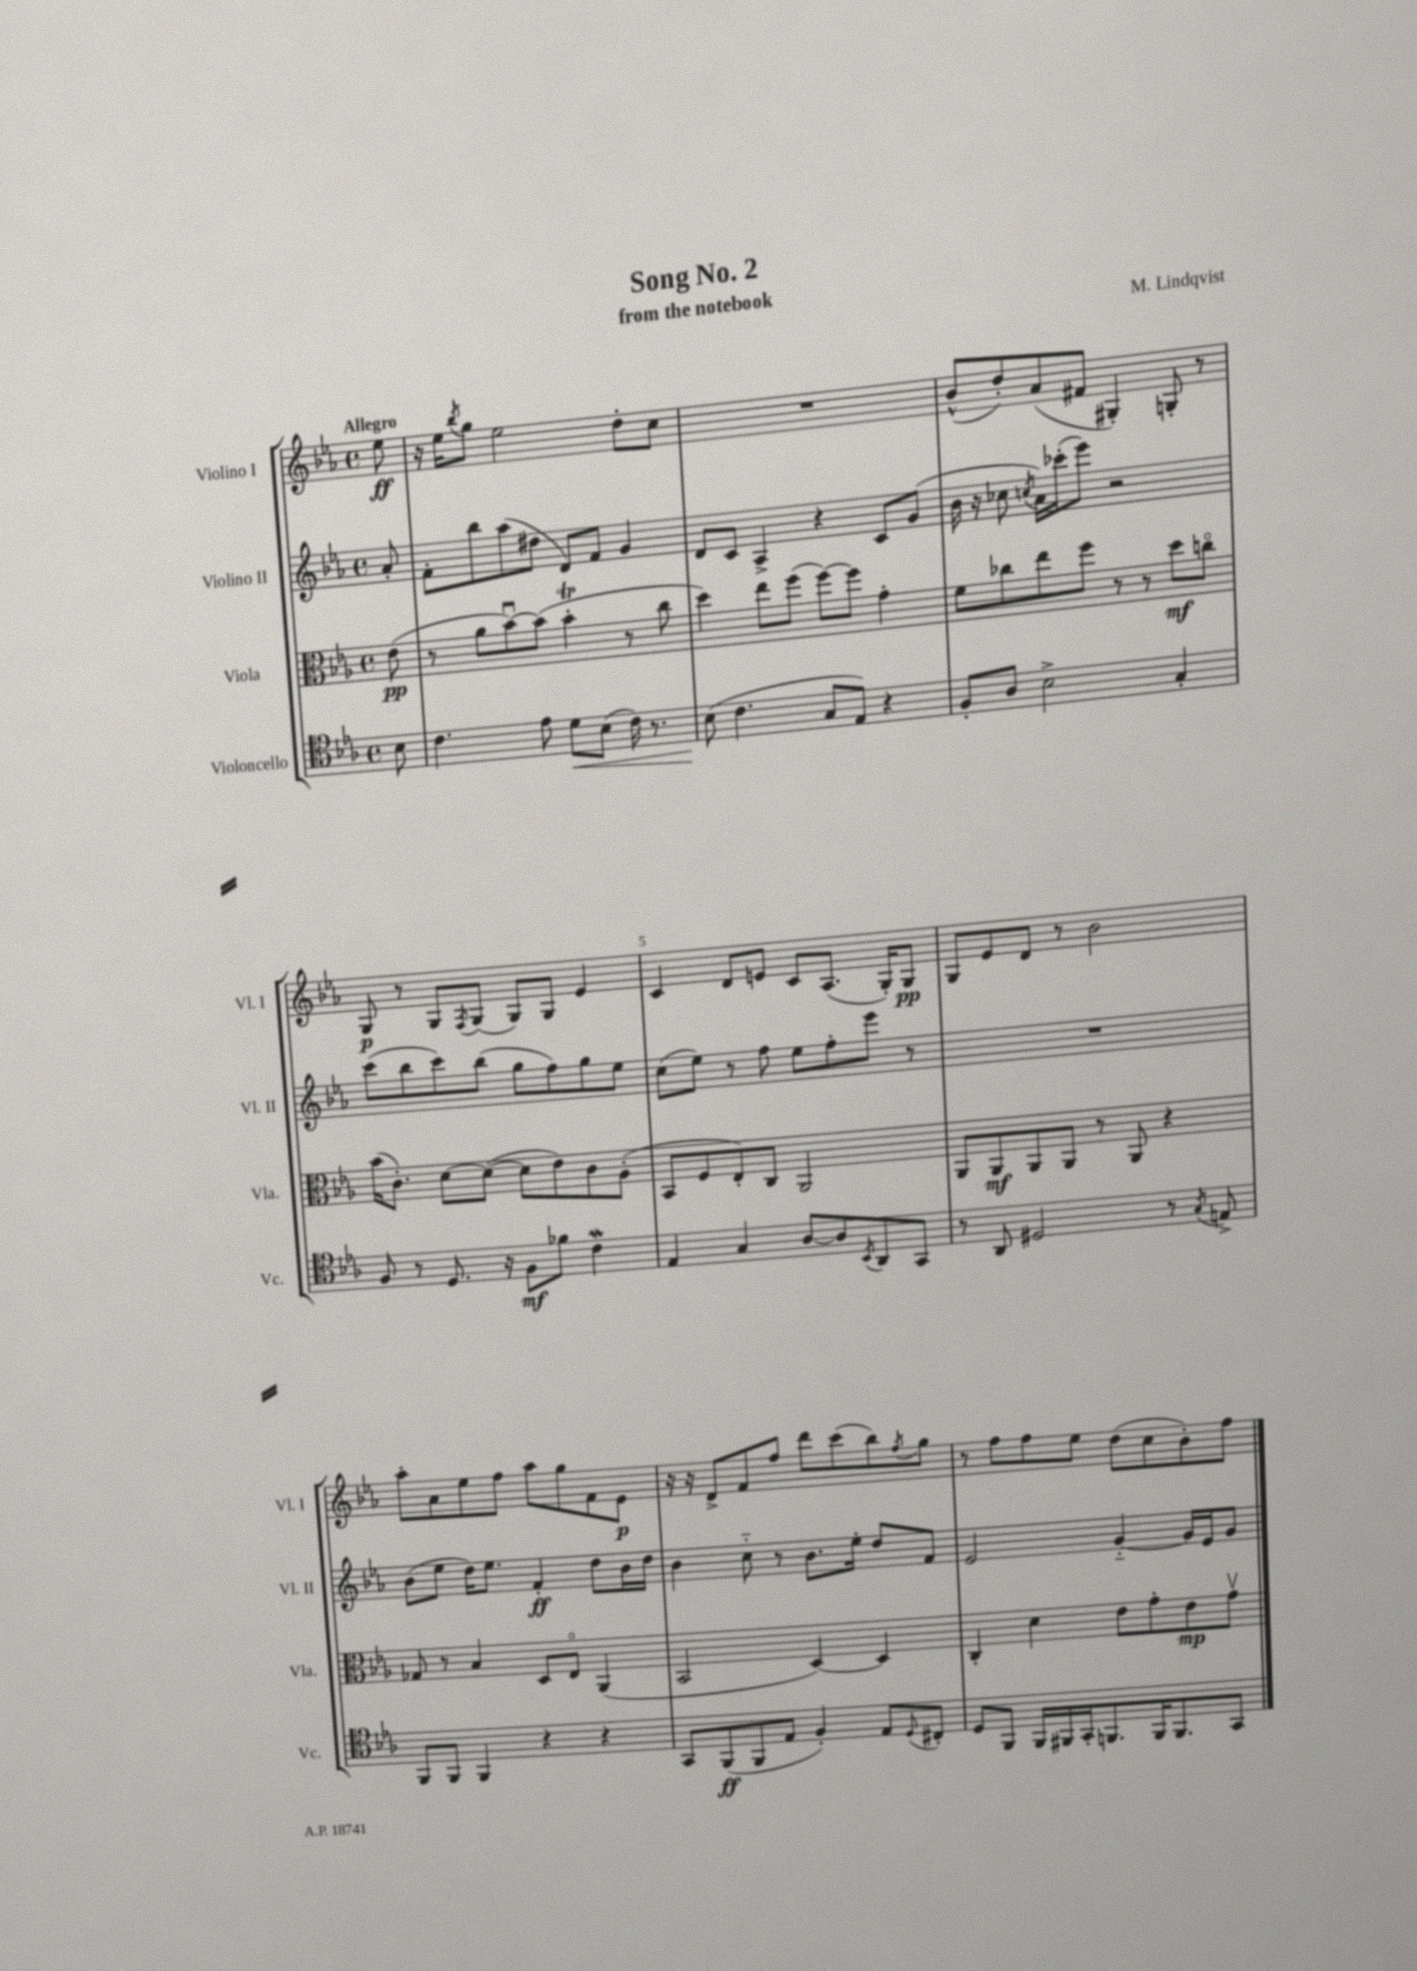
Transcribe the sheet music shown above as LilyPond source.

\header { title = "Song No. 2" composer = "M. Lindqvist" subtitle = "from the notebook" }
<<
\new StaffGroup <<
\new Staff = "s0" \with { instrumentName = "Violino I" shortInstrumentName = "Vl. I" } {
    \clef treble \key ees \major \defaultTimeSignature \time 4/4 \partial 8 \tempo "Allegro"
    ees''8\ff |
    r16 ees''16 \acciaccatura { bes''8 } g''8 ees''2 d''8-. c''8 |
    R1 |
    bes'8-^( d''8-.) aes'8( fis'8 gis4-.) g8-. r8 |
    g8\p r8 g8 \acciaccatura { f8 } g8( g8) g8 ees'4 |
    c'4 d'8 e'8 c'8 aes8.( g16-.) g8\pp |
    g8 ees'8 d'8 r8 bes'2 |
    aes''8-. aes'8 ees''8 f''8 aes''8 g''8 f'8 ees'8\p |
    r16 r16 d'8-> f'8 f''8 d'''8 c'''8( bes''8) \acciaccatura { f''8 } g''8 |
    r8 f''8 f''8 ees''8 d''8( c''8 bes'8-.) f''8 \bar "|." |
}
\new Staff = "s1" \with { instrumentName = "Violino II" shortInstrumentName = "Vl. II" } {
    \clef treble \key ees \major \defaultTimeSignature \time 4/4 \partial 8
    aes'8-. |
    f'8-. bes''8 aes''8( dis''8 d'8) f'8 g'4 |
    d'8 c'8 aes4-> r4 c'8 g'8( |
    bes'16 r16 ces''8 \acciaccatura { c''8 } aes'16) ces'''16-.( ees'''8) r2 |
    c'''8( bes''8 c'''8) bes''8( g''8 f''8) g''8 ees''8 |
    c''8( ees''8) r8 f''8 ees''8 f''8-. ees'''8 r8 |
    R1 |
    bes'8( ees''8 d''16) ees''8. f'4-.\ff d''8 bes'16 d''16 |
    bes'4 c''8-_ r8 bes'8. ees''16-. d''8 f'8 |
    ees'2 g'4~-_ g'16 ees'16 g'8 \bar "|." |
}
\new Staff = "s2" \with { instrumentName = "Viola" shortInstrumentName = "Vla." } {
    \clef alto \key ees \major \defaultTimeSignature \time 4/4 \partial 8
    ees'8\pp( |
    r8 aes'8 bes'8~\downbow) bes'8( bes'4-.\trill r8 c''8 |
    d''4) ees''8 f''8( f''8~) f''8 g'4-. |
    f'8 ces''8 ees''8 f''8 r8 r8 d''8\mf c''8\flageolet |
    bes'16( c'8.-.) d'8~ d'8~( d'8 ees'8) c'8 aes8-.( |
    bes,8 f8 ees8-.) c8 aes,2 |
    aes,8 aes,8\mf aes,8 aes,8 r8 aes,8 r4 |
    ges8 r8 bes4 d8 ees8\flageolet aes,4( |
    bes,2 d4~) d4 |
    c4-. d'4 ees'8 g'8-. ees'8\mp g'8\upbow \bar "|." |
}
\new Staff = "s3" \with { instrumentName = "Violoncello" shortInstrumentName = "Vc." } {
    \clef tenor \key ees \major \defaultTimeSignature \time 4/4 \partial 8
    bes8 |
    c'4. ees'8 d'8\< bes8( c'16) r8. |
    bes8\!( c'4. g8 ees8) r4 |
    f8-. aes8 bes2-> g4-. |
    f8 r8 d8. r16 f8\mf fes'8 c'4\mordent |
    ees4 g4 aes8~ aes8 \acciaccatura { bes,8 } aes,8 g,8 |
    r8 aes,8 dis2 r8 \acciaccatura { g8 } e8-> |
    f,8 f,8 f,4 r4 r4 |
    g,8 f,8\ff( f,8 ees8 f4-.) ees8 \appoggiatura { d8 } cis8-. |
    d8 f,8 f,16 fis,16 g,16-. f,8. f,16 f,8. g,8 \bar "|." |
}
>>
>>
\layout { \context { \Score \override BarNumber.break-visibility = ##(#f #t #t) barNumberVisibility = #(every-nth-bar-number-visible 5) } }
